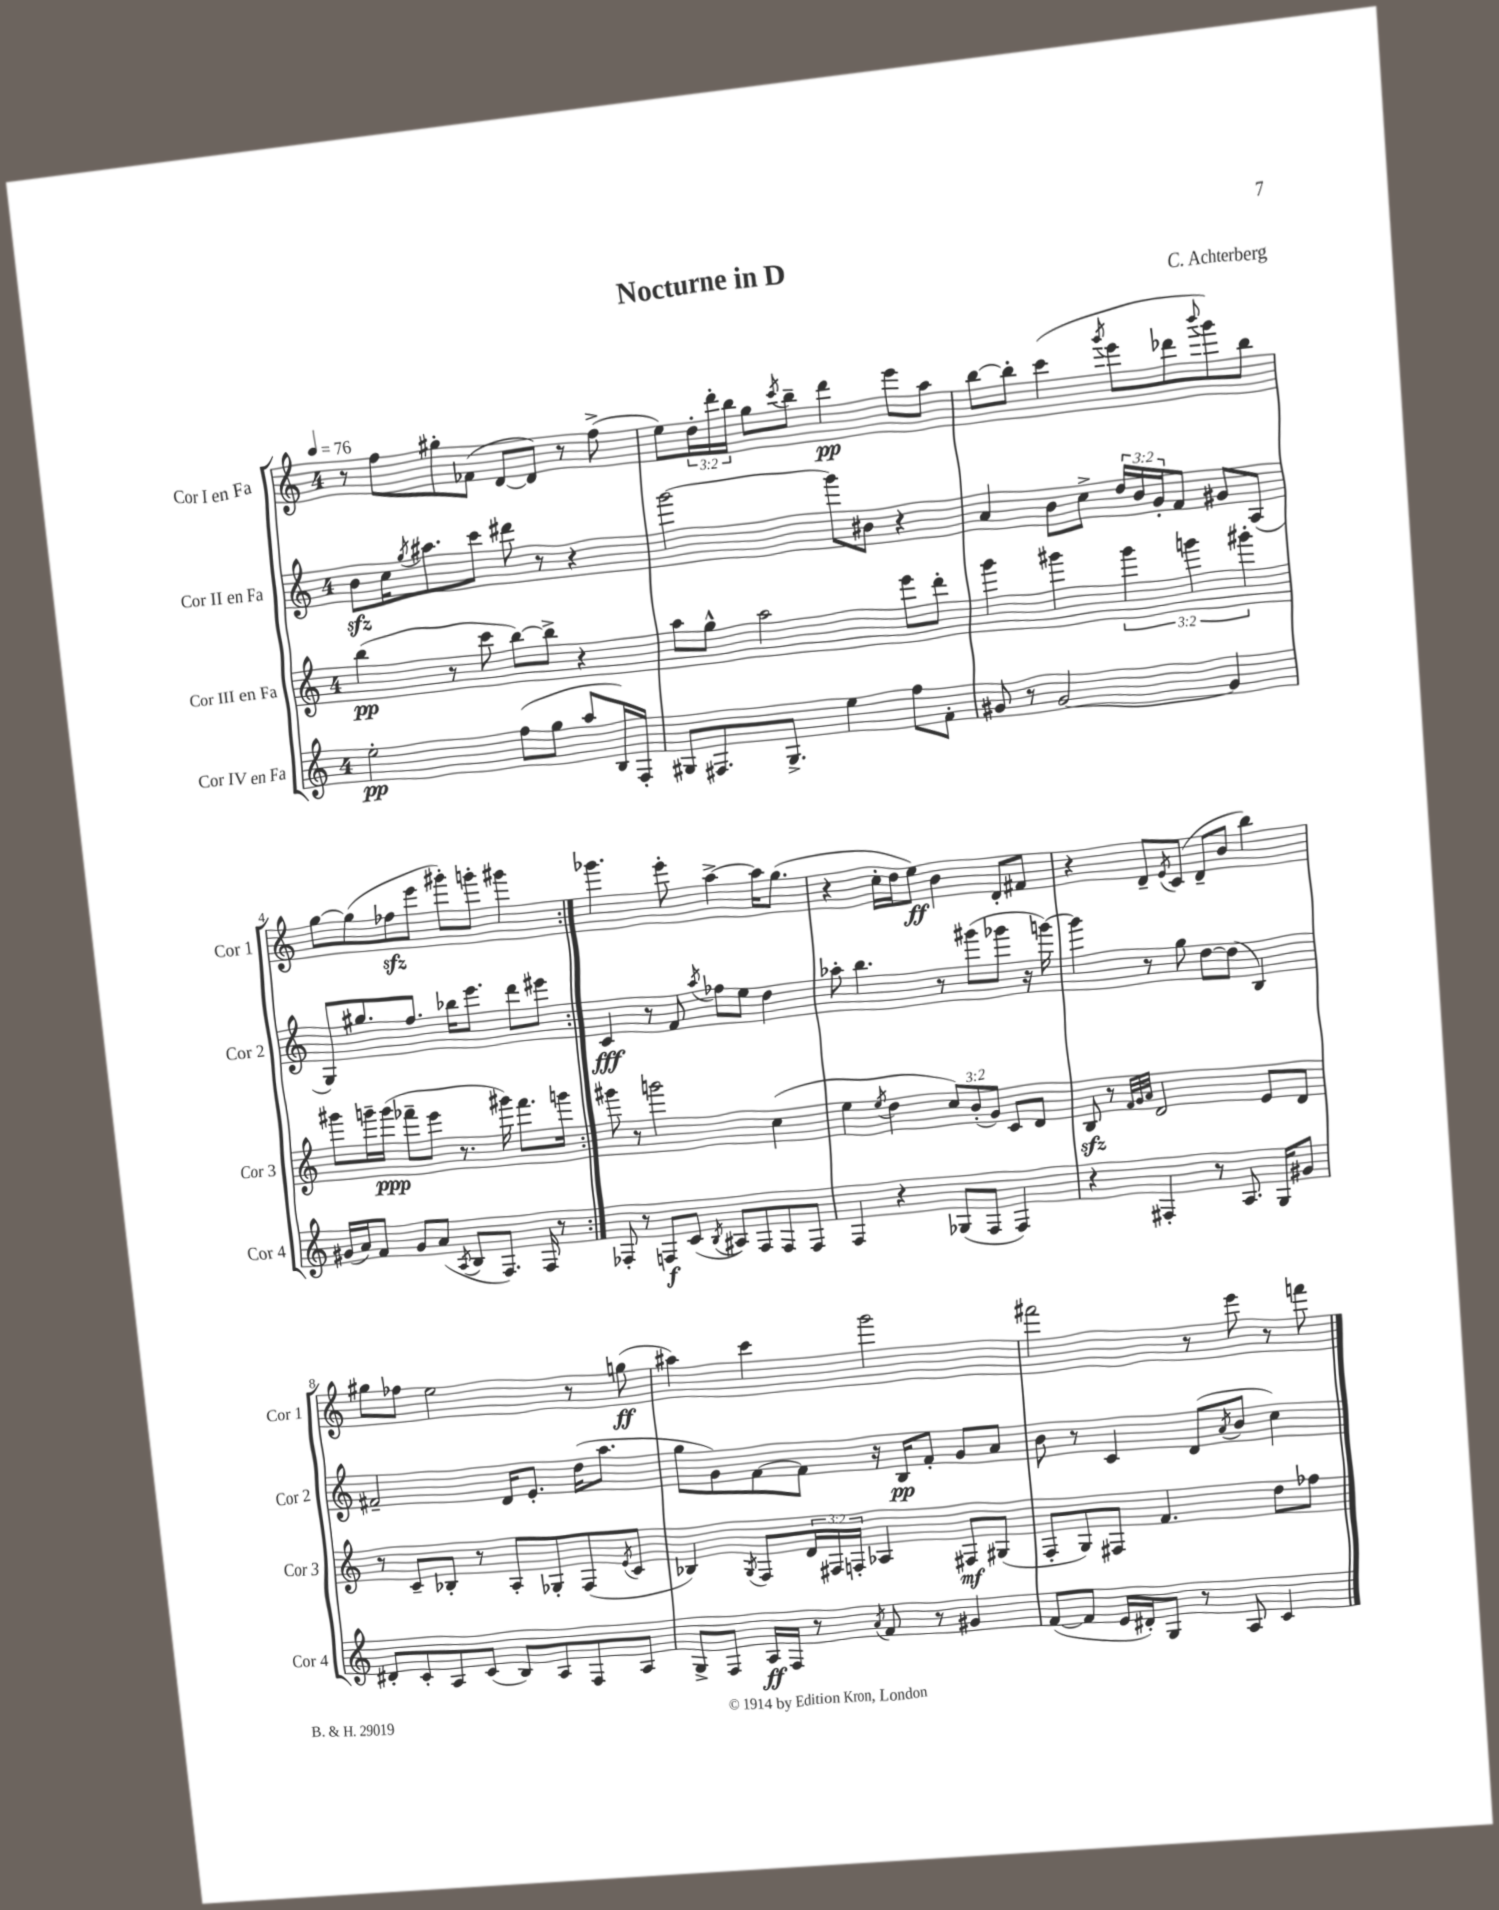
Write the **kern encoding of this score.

**kern	**kern	**kern	**kern
*staff4	*staff3	*staff2	*staff1
*clefG2	*clefG2	*clefG2	*clefG2
*k[]	*k[]	*k[]	*k[]
*M4/4	*M4/4	*M4/4	*M4/4
*MM76	*MM76	*MM76	*MM76
2ee'\	(4bb\	8b\L	8r
.	.	16cc\K	8ff\L
.	.	8qgg/	.
.	.	8.aa#\	.
.	8r	.	8gg#'\
.	8ccc\	8ccc\J	(8f-\J
(8ff\L	[8bb\L)	8ddd#\	[8d/L
8gg\J	8bb^\]J	8r	8d/]J)
8aa/L	4r	4r	8r
16B/L)	.	.	(8ff^\
16F'/JJ	.	.	.
=	=	=	=
8G#/L	8aa\L	[2ggg\	8ee\L)
8.F#/	8gg^^\J	.	24dd'\L
.	.	.	24ddd'\
.	.	.	24bb\JJ
.	2aa\	.	8gg\L
8.G#^/J	.	.	.
.	.	.	8qccc/
.	.	.	8bb~\J
4ee\	.	8ggg\]L	4ddd\
.	.	8b#\J	.
8ff\L	8eee\L	4r	8eee\L
8f'\J	8ddd'\J	.	8aa\J
=	=	=	=
8g#/	4ggg\	4a/	[8bb\L
8r	.	.	8bb'\]J
[2g#/	4ggg#\	8b\L	(4ccc\
.	.	8cc^\J	.
.	.	.	8qggg/
.	6ggg#\	24dd/LL	8eee\L
.	.	24b/	.
.	.	24g'/J	.
.	.	8f/J	8ddd-\
.	6ggg\	.	.
.	.	.	8qqbbb/
4g#/]	.	8g#/L	8ggg\)
.	6ggg#'\	.	.
.	.	(8A/J	8bb\J
=	=	=	=
(16g#/LL	8ggg#\L	8G/L)	[8gg\L
16a/J)	.	.	.
8f/J	16ggg~\L	8.gg#/	(8gg\]
.	(16ggg\JJ	.	.
8g#/L	8fff-~\L	.	8ff-\
.	.	8.ff/J	.
(8a/J	8eee\J	.	8eee\J
8qA/	.	.	.
8B/L	8.r	16bb-\LK	8ggg#'\L)
.	.	8.eee\J	.
8.F/J)	.	.	8ggg'\J
.	16ggg#\)	.	.
.	8.fff-\L	8ddd\L	4ggg#\
16F/	.	.	.
8r	.	8eee#\J	.
.	16ggg\Jk	.	.
=:|!	=:|!	=:|!	=:|!
8F-'/	8ggg#\	4c/	4.ggg-\
8r	8r	.	.
8F/L	2ggg\	8r	.
(8c/J	.	8f/	8eee'\
8qB/	.	8qaa/	.
8A#/L)	.	8ff-\L	[4aa^\
8F/	.	8ee\J	.
8F/	(4cc\	4dd\	16aa\]LK
.	.	.	(8.gg\J
8F/J	.	.	.
=	=	=	=
4F/	4ee\	8aa-'\	4r
.	.	4.bb\	.
.	8qee/	.	.
4r	4dd\	.	16cc'\LL
.	.	.	16dd\J
.	.	.	8ee\J)
(8G-/L	12cc/L)	8r	4b\
.	(12b'/	.	.
8F/J	.	(8ggg#\L	.
.	12g/J)	.	.
4F/)	8c/L	8ggg-\J	8d'/L
.	8d/J	16r	8f#/J
.	.	[16ggg\)	.
=	=	=	=
4r	8B/	4ggg\]	4r
.	8r	.	.
.	32qqf/LLL	.	.
.	32qqg/	.	.
.	32qqa/JJJ	.	.
4F#'/	2d/	8r	8d~/L
.	.	.	8qe/
.	.	8gg\	(8c/J
8r	.	[8dd\L	8d~/L
8.A/	.	(8dd\]J	8b/J
.	8e/L	4B/)	4bb\)
16G/LK	.	.	.
8g#/J	8d/J	.	.
=	=	=	=
8d#'/L	8r	2f#~/	8gg#\L
8c'/	8c~/L	.	8ff-\J
8A/	8B-'/J	.	2ee\
(8c/J	8r	.	.
8B/L)	8A'/L	16d/LK	.
.	.	8.e'/J	.
8A/	8G-'/	.	.
8F/	(8F/	(16dd\LK	8r
.	.	8.aa\J	.
.	8qe/	.	.
8A/J	8c/J	.	(8gg\
=	=	=	=
8G^/L	4B-/)	8gg\L	4aa#\)
8F/J	.	8g\)	.
.	8qG/	.	.
16A/LL	8F/L	[8f\	4ccc\
16F/JJ	.	.	.
8r	24d/L	8f\]J	.
.	24F#/	.	.
.	24F'/JJ	.	.
8qa/	.	.	.
8f/	4A-/	16r	2ggg\
.	.	16B/LK	.
8r	.	8f'/J	.
4g#/	8F#/L	8g/L	.
.	(8G#/J	8a/J	.
=	=	=	=
([8f/L	8F'/L	8b\	2fff#\
8f/]J	8G/)	8r	.
16e/LL	8F#/J	4c/	.
16d#'/J)	.	.	.
8G/J	4.f/	.	.
8r	.	(8d/L	8r
.	.	8qa/	.
8A/	.	8b/J	8eee\
4c/	8dd\L	4cc\)	8r
.	8ff-\J	.	8fff\
==	==	==	==
*-	*-	*-	*-
